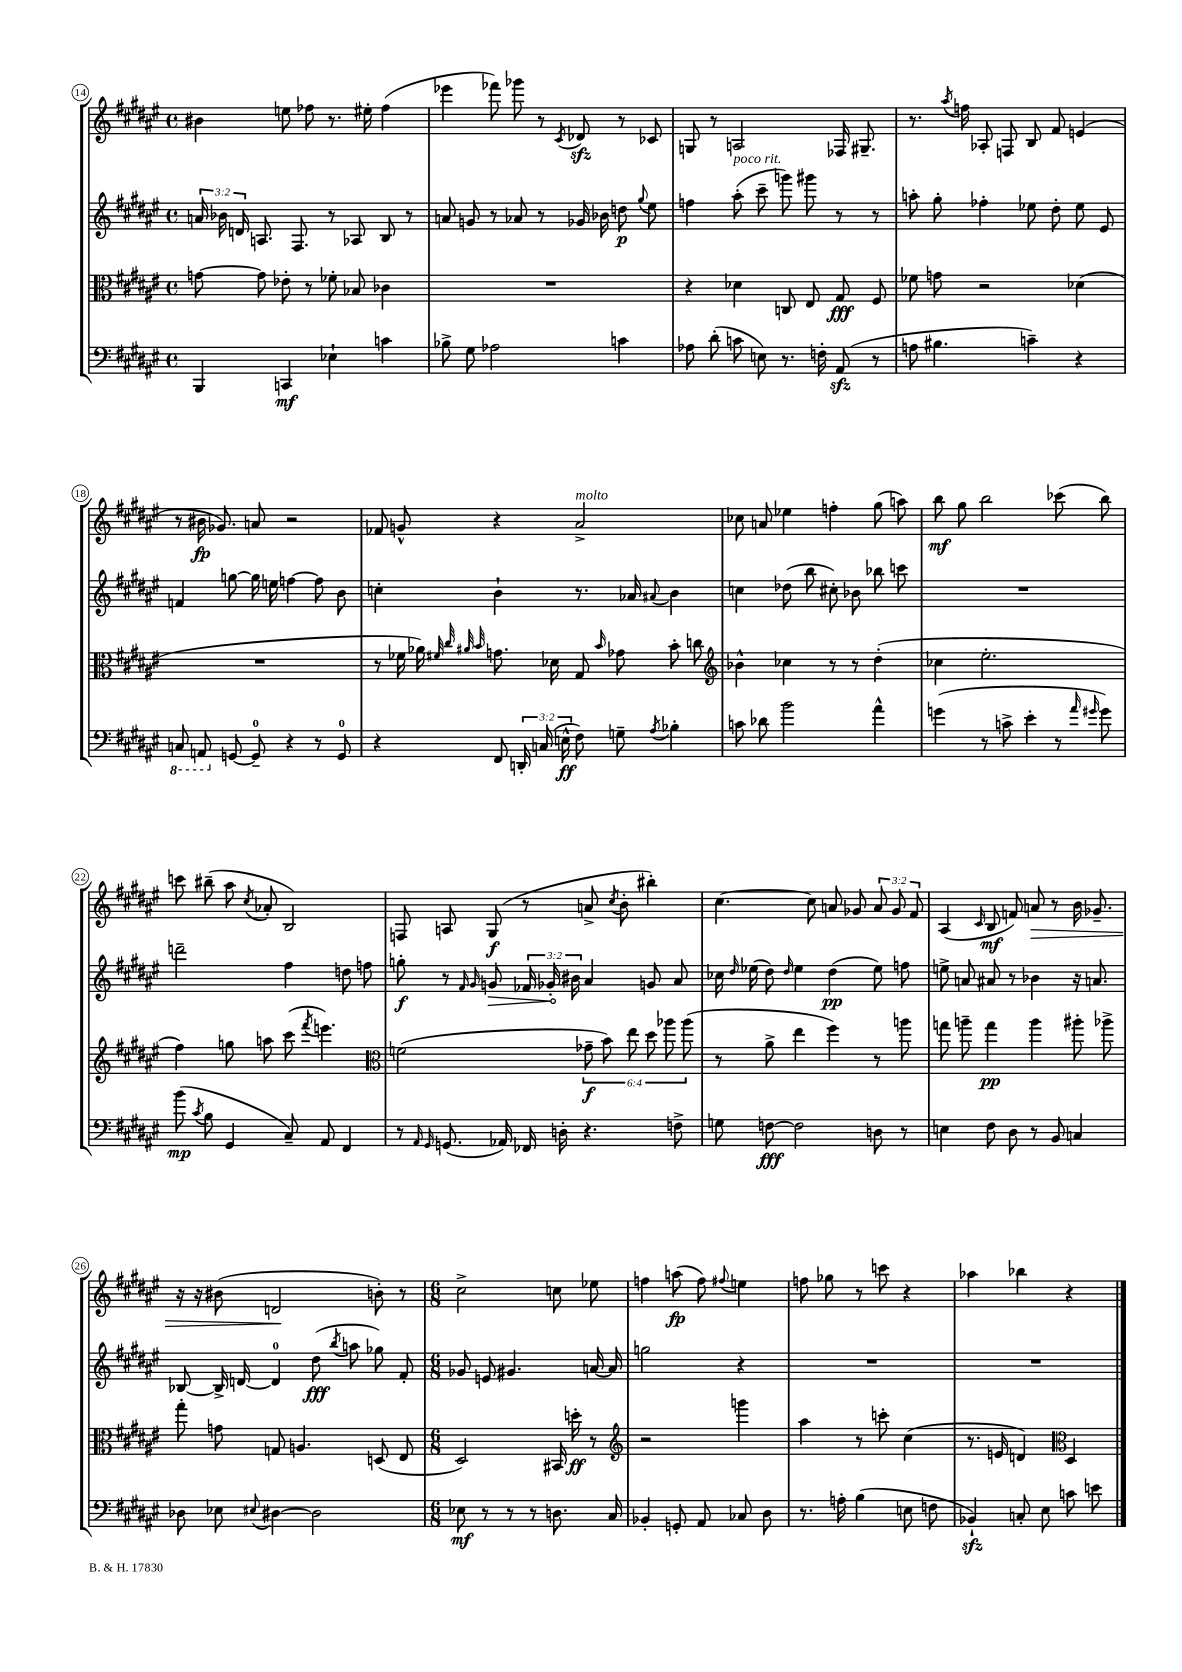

**kern	**dynam	**kern	**dynam	**kern	**dynam	**kern	**dynam
*part4	*part4	*part3	*part3	*part2	*part2	*part1	*part1
*staff4	*staff4	*staff3	*staff3	*staff2	*staff2	*staff1	*staff1
*clefF4	*	*clefC3	*	*clefG2	*	*clefG2	*
*k[f#c#g#d#a#e#]	*	*k[f#c#g#d#a#e#]	*	*k[f#c#g#d#a#e#]	*	*k[f#c#g#d#a#e#]	*
*M4/4	*	*M4/4	*	*M4/4	*	*M4/4	*
*met(c)	*	*met(c)	*	*met(c)	*	*met(c)	*
=14	=14	=14	=14	=14	=14	=14	=14
4BBB/	.	[8gn\	.	24an/	.	4b#X\	.
.	.	.	.	24b-X\	.	.	.
.	.	.	.	24dn/	.	.	.
.	.	8g\]	.	8.An/	.	.	.
4CCn/	mf	8e-X'\	.	.	.	8een\	.
.	.	.	.	8.F#/	.	.	.
.	.	8r	.	.	.	8ff-X\	.
4E-X`\	.	8f-X'\	.	8r	.	8.r	.
.	.	8B-X/	.	8A-X/	.	.	.
.	.	.	.	.	.	16ee#X'\	.
4cn\	.	4c-X\	.	8B/	.	(4ff-\	.
.	.	.	.	8r	.	.	.
=15	=15	=15	=15	=15	=15	=15	=15
8B-X^\	.	1r	.	8an/	.	4eee-X\	.
8G#\	.	.	.	8gn/	.	.	.
2A-X\	.	.	.	8r	.	8fff-X\)	.
.	.	.	.	8a-X/	.	8ggg-X\	.
.	.	.	.	8r	.	8r	.
.	.	.	.	.	.	8qc#/	.
.	.	.	.	16g-X/	.	8d-Xzz/	.
.	.	.	.	16b-X\	.	.	.
4cn\	.	.	.	8ddn\	p	8r	.
.	.	.	.	8qqgg#/	.	.	.
.	.	.	.	8ee#\	.	8c-X/	.
=16	=16	=16	=16	=16	=16	=16	=16
8A-X\	.	4r	.	4ffn\	.	8Gn/	.
(8d#'\	.	.	.	.	.	8r	.
!	!	!	!	!LO:TX:a:i:t=poco rit.	!	!	!
8cn\	.	4d-X\	.	(8aa#'\	.	2An/	.
8En\)	.	.	.	8ccc#~\	.	.	.
8.r	.	8Cn/	.	8gggn\)	.	.	.
.	.	8E#/	.	8ggg#X\	.	.	.
16Fn'\	.	.	.	.	.	.	.
(8AA#zz/	.	8G#/	fff	8r	.	16F-X/	.
.	.	.	.	.	.	8.G#X~/	.
8r	.	8F#/	.	8r	.	.	.
=17	=17	=17	=17	=17	=17	=17	=17
8An\	.	8f-X\	.	8aan'\	.	8.r	.
4.B#X\	.	8gn\	.	8gg#'\	.	.	.
.	.	.	.	.	.	8qaa#/	.
.	.	.	.	.	.	16ffn\	.
.	.	2r	.	4ff-X'\	.	8A-X'/	.
.	.	.	.	.	.	8Fn/	.
4cn~\)	.	.	.	8ee-X\	.	8B/	.
.	.	.	.	8dd#'\	.	8f#/	.
4r	.	(4d-X\	.	8ee-\	.	(4en/	.
.	.	.	.	8e#/	.	.	.
!!LO:LB:g=z
=18	=18	=18	=18	=18	=18	=18	=18
*8ba	*	*	*	*	*	*	*
8CCn/	.	1r	.	4fn/	.	8r	.
8AAAn/	.	.	.	.	.	16b#X\	fp
.	.	.	.	.	.	8.g-X/)	.
*X8ba	*	*	*	*	*	*	*
[8GGn/	.	.	.	[8ggn\	.	.	.
8GG~/]	.	.	.	16gg\]	.	8an/	.
.	.	.	.	16een\	.	.	.
4r	.	.	.	[4ffn\	.	2r	.
8r	.	.	.	8ff\]	.	.	.
8GG/	.	.	.	8b\	.	.	.
=19	=19	=19	=19	=19	=19	=19	=19
4r	.	8r	.	4ccn'\	.	8f-X/	.
.	.	16f-X\	.	.	.	8gn^^/	.
.	.	16a-X\)	.	.	.	.	.
.	.	32qqf#X/	.	.	.	.	.
.	.	32qqcc#/	.	.	.	.	.
.	.	32qqa#X/	.	.	.	.	.
.	.	32qqb/	.	.	.	.	.
8FF#/	.	8.gn\	.	4b`\	.	4r	.
24DDn'/	.	.	.	.	.	.	.
(24Cn/	.	.	.	.	.	.	.
.	.	16d-X\	.	.	.	.	.
24En^^\	ff	.	.	.	.	.	.
!	!	!	!	!	!	!LO:TX:a:i:t=molto	!
8F#\)	.	8G#/	.	8.r	.	2a#^/	.
.	.	16qqb/	.	.	.	.	.
8Gn~\	.	8g-X\	.	.	.	.	.
.	.	.	.	16a-X/	.	.	.
8qA#/	.	.	.	8qqa#X/	.	.	.
4B-X'\	.	8b'\	.	4b\	.	.	.
.	.	8ccn\	.	.	.	.	.
=20	=20	=20	=20	=20	=20	=20	=20
*	*	*clefG2	*	*	*	*	*
8cn\	.	4b-X^^\	.	4ccn\	.	8cc-X\	.
8d-X\	.	.	.	.	.	8an/	.
2b\	.	4cc-X\	.	(8dd-X\	.	4ee-X\	.
.	.	.	.	8bb\	.	.	.
.	.	8r	.	8cc#X'\)	.	4ffn'\	.
.	.	8r	.	8b-X\	.	.	.
4a#^^\	.	(4dd#'\	.	8bb-X\	.	(8gg#\	.
.	.	.	.	8cccn\	.	8aan\)	.
=21	=21	=21	=21	=21	=21	=21	=21
(4gn\	.	4cc-X\	.	1r	.	8bb\	mf
.	.	.	.	.	.	8gg#\	.
8r	.	2.ee#'\	.	.	.	2bb\	.
8cn^\	.	.	.	.	.	.	.
4e#'\	.	.	.	.	.	.	.
8r	.	.	.	.	.	(8ccc-X\	.
16qqa#/	.	.	.	.	.	.	.
16qqg#X/	.	.	.	.	.	.	.
8g#\)	.	.	.	.	.	8bb\)	.
!!LO:LB:g=z
=22	=22	=22	=22	=22	=22	=22	=22
(8b\	mp	4ff#\)	.	2dddn~\	.	8cccn\	.
8qc#/	.	.	.	.	.	.	.
8B\	.	.	.	.	.	(8bb#X~\	.
4GG#/	.	8ggn\	.	.	.	8aa#\	.
.	.	.	.	.	.	8qcc#/	.
.	.	8aan\	.	.	.	8a-X'/	.
8C#~/)	.	(8ccc#\	.	4ff#\	.	2B/)	.
.	.	8qfff#/	.	.	.	.	.
8AA#/	.	4.eeen\)	.	.	.	.	.
4FF#/	.	.	.	8ddn\	.	.	.
.	.	.	.	8ffn\	.	.	.
=23	=23	=23	=23	=23	=23	=23	=23
*	*	*clefC3	*	*	*	*	*
8r	.	(2fn\	.	8ggn'\	f	8Fn/	.
16qqAA#/	.	.	.	.	.	.	.
16qqGG#/	.	.	.	.	.	.	.
(8.GGn/	.	.	.	8r	.	8An/	.
.	.	.	.	16qqf#/	.	.	.
.	.	.	.	16qqg#/	.	.	.
!	!	!	!	!	!LO:HP:b	!	!
.	.	.	.	8gn/	>	(8G#/	f
16AA-X/)	.	.	.	.	.	.	.
16FF-X/	.	.	.	24f-X/	.	8r	.
.	.	.	.	24g-X'/	.	.	.
16Dn'\	.	.	.	.	.	.	.
.	.	.	.	24b#X\	]	.	.
4.r	.	12g-X~\	f	4a#/	.	8an^/	.
.	.	12b\)	.	.	.	.	.
.	.	.	.	.	.	8qcc#/	.
.	.	.	.	.	.	8b'\	.
.	.	12ee#\	.	.	.	.	.
.	.	12dd#\	.	8gn/	.	4bb#X'\)	.
.	.	12aa-X\	.	.	.	.	.
8Fn^\	.	.	.	8a#/	.	.	.
.	.	(12aa-\	.	.	.	.	.
=24	=24	=24	=24	=24	=24	=24	=24
8Gn\	.	8r	.	16cc-X\	.	[4.cc#\	.
.	.	.	.	16qqdd#/	.	.	.
.	.	.	.	(16ee-X\	.	.	.
[8Fn\	fff	8a#^\	.	8dd#\)	.	.	.
.	.	.	.	16qqdd#/	.	.	.
2F\]	.	4ee#\	.	4ee-\	.	.	.
.	.	.	.	.	.	8cc#\]	.
.	.	4ff#\)	.	(4dd#\	pp	8an/	.
.	.	.	.	.	.	8g-X/	.
8Dn\	.	8r	.	8ee-\)	.	12a/	.
.	.	.	.	.	.	12g-/	.
8r	.	8aan\	.	8ffn\	.	.	.
.	.	.	.	.	.	12f#/	.
=25	=25	=25	=25	=25	=25	=25	=25
4En\	.	8ggn\	.	8een^\	.	(4A#/	.
.	.	8aan~\	.	8an/	.	.	.
.	.	.	.	.	.	16qqc#/	.
8F#\	.	4gg\	pp	8a#X/	.	8B/	mf
8D#\	.	.	.	8r	.	8fn/)	.
!	!	!	!	!	!	!	!LO:HP:b
8r	.	4aa\	.	4b-X\	.	8an/	>
8BB/	.	.	.	.	.	8r	.
4Cn/	.	8aa#X'\	.	16r	.	16b\	.
.	.	.	.	8.an/	.	8.g-X~/	.
.	.	8aa-X^\	.	.	.	.	.
!!LO:LB:g=z
=26	=26	=26	=26	=26	=26	=26	=26
8D-X\	.	8gg#'\	.	[8B-X/	.	16r	.
.	.	.	.	.	.	16r	.
8E-X\	.	8gn\	.	16B-^/]	.	(8b#X\	.
.	.	.	.	[16dn/	.	.	.
8qqE#X/	.	.	.	.	.	.	.
[4D#X\	.	8Gn/	.	4d/]	.	2dn/	.
.	.	4.An/	.	.	.	.	.
2D#\]	.	.	.	(8dd#\	fff	.	.
.	.	.	.	8qbb/	.	.	.
.	.	.	.	8aan\	.	.	.
.	.	(8Dn/	.	8gg-X\)	.	8bn'\)	]
.	.	8E#/	.	8f#'/	.	8r	.
=27	=27	=27	=27	=27	=27	=27	=27
*M6/8	*	*M6/8	*	*M6/8	*	*M6/8	*
8E-X\	mf	2D#/)	.	8g-X/	.	2cc#^\	.
8r	.	.	.	8en/	.	.	.
8r	.	.	.	4.g#X/	.	.	.
8r	.	.	.	.	.	.	.
8.Dn\	.	16BB#X/	.	.	.	8ccn\	.
.	.	16ddn'\	ff	.	.	.	.
.	.	8r	.	[16an/	.	8ee-X\	.
16C#/	.	.	.	16a/]	.	.	.
=28	=28	=28	=28	=28	=28	=28	=28
*	*	*clefG2	*	*	*	*	*
4BB-X'/	.	2r	.	2ggn\	.	4ffn\	.
8GGn'/	.	.	.	.	.	(8aan\	fp
8AA#/	.	.	.	.	.	8ff\)	.
.	.	.	.	.	.	8qqff#X/	.
8C-X/	.	4gggn\	.	4r	.	4een\	.
8D#\	.	.	.	.	.	.	.
=29	=29	=29	=29	=29	=29	=29	=29
8.r	.	4aa#\	.	2.r	.	8ffn\	.
.	.	.	.	.	.	8gg-X\	.
16An'\	.	.	.	.	.	.	.
(4B\	.	8r	.	.	.	8r	.
.	.	8cccn'\	.	.	.	8cccn\	.
8En\	.	(4cc#\	.	.	.	4r	.
8Fn\	.	.	.	.	.	.	.
=30	=30	=30	=30	=30	=30	=30	=30
4BB-Xzz`/)	.	8.r	.	2.r	.	4aa-X\	.
.	.	16en/	.	.	.	.	.
8Cn'/	.	4dn/)	.	.	.	4bb-X\	.
8E#\	.	.	.	.	.	.	.
*	*	*clefC3	*	*	*	*	*
8cn\	.	4D#/	.	.	.	4r	.
8en\	.	.	.	.	.	.	.
==	==	==	==	==	==	==	==
*-	*-	*-	*-	*-	*-	*-	*-
